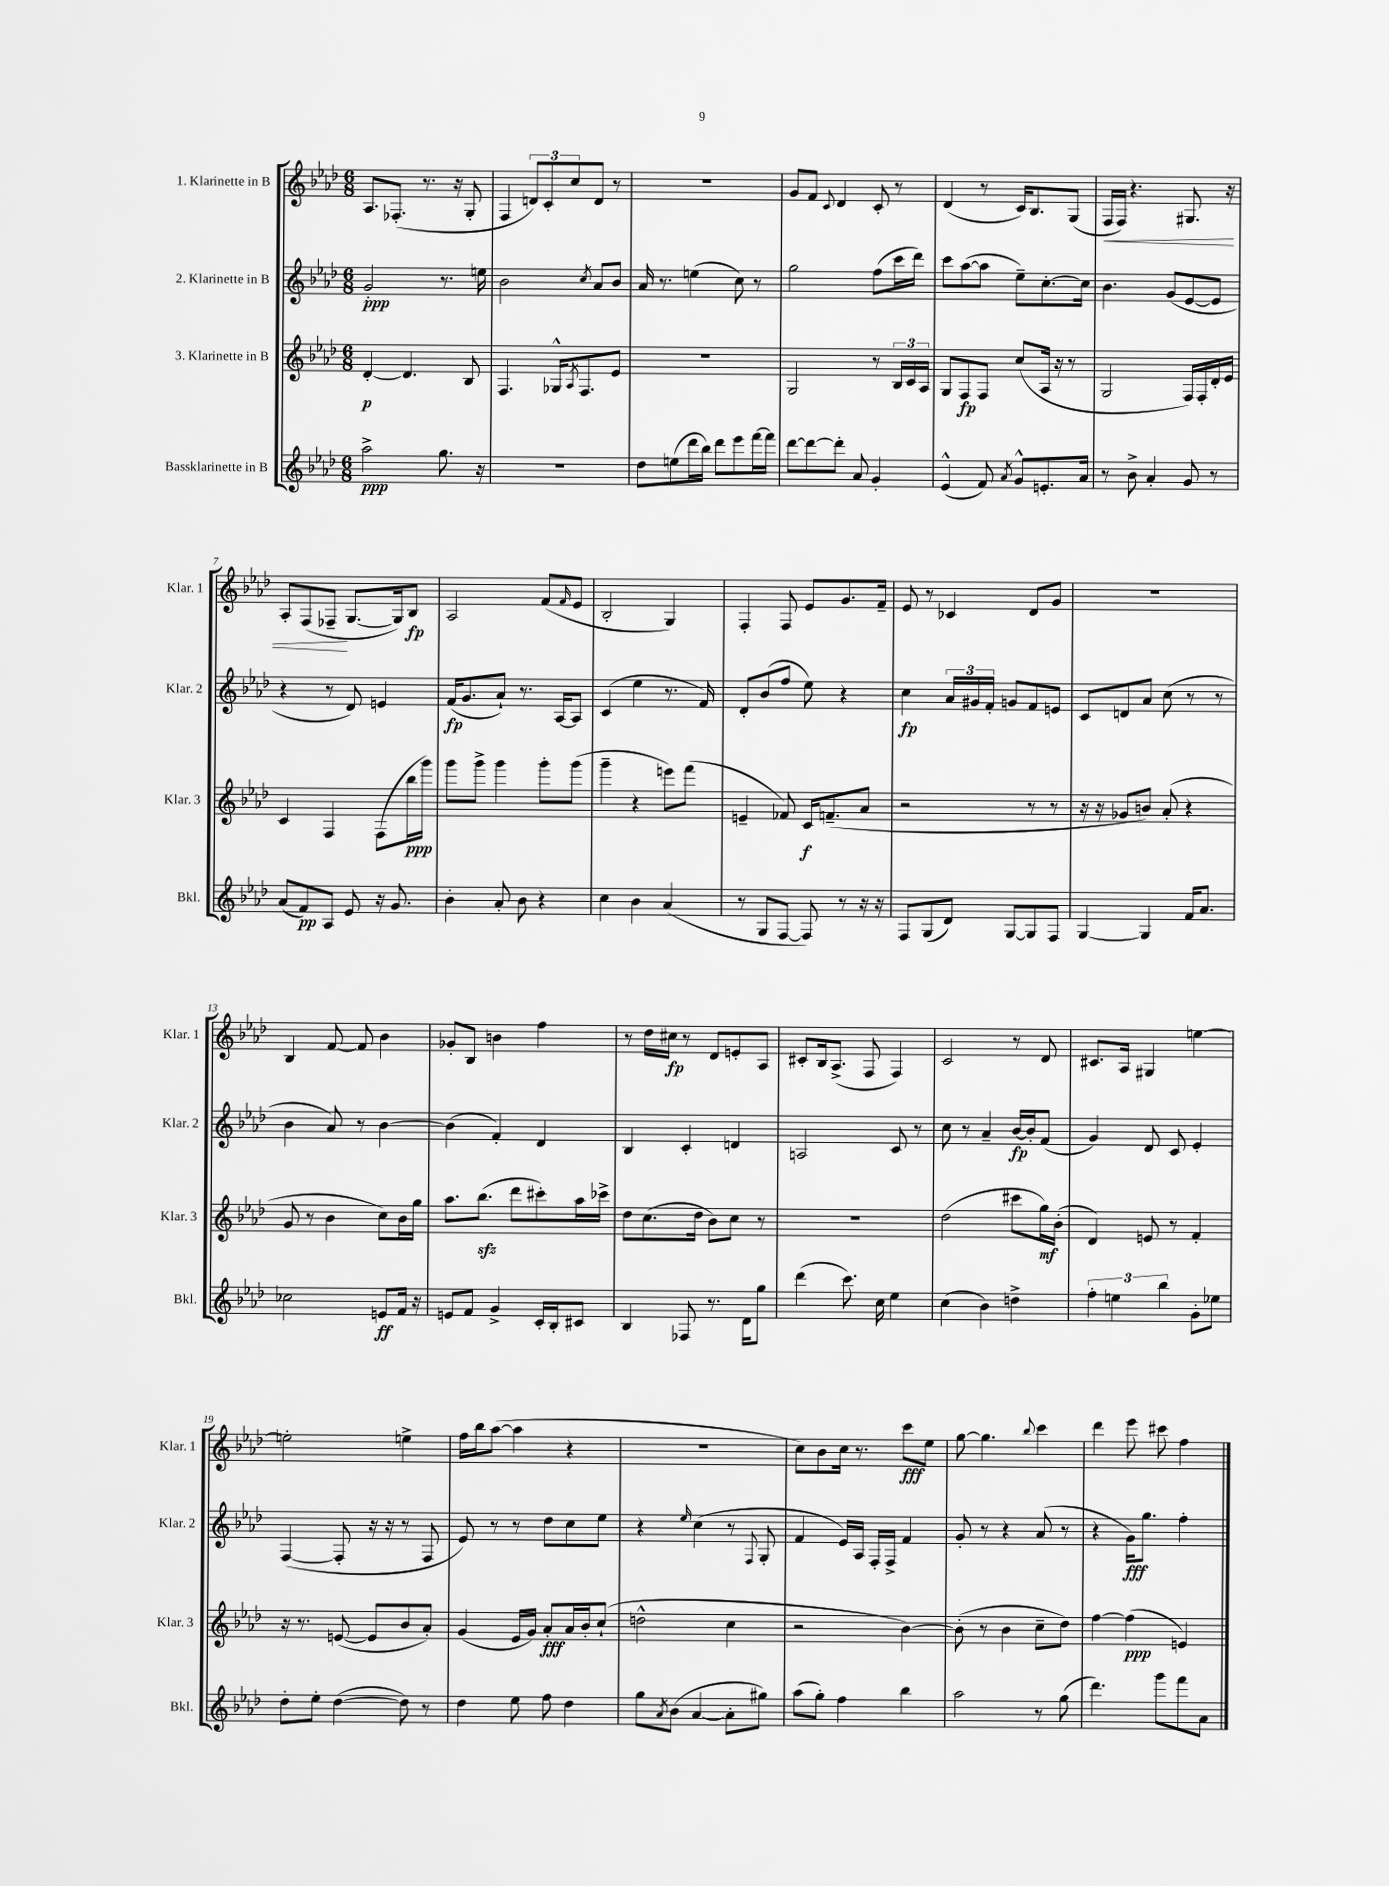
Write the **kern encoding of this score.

**kern	**kern	**kern	**kern
*staff4	*staff3	*staff2	*staff1
*clefG2	*clefG2	*clefG2	*clefG2
*k[b-e-a-d-]	*k[b-e-a-d-]	*k[b-e-a-d-]	*k[b-e-a-d-]
*M6/8	*M6/8	*M6/8	*M6/8
2aa-^	[4d-'	2g'	8.A-
.	.	.	(8.F-'
.	4.d-]	.	.
.	.	.	8.r
8.gg	.	8.r	.
.	.	.	16r
.	8B-	.	8G'
16r	.	16ee	.
=	=	=	=
2.r	4.F	2b-	4F
.	.	.	12d)
.	.	.	12c'
.	16G-^^	.	.
.	.	.	12cc
.	8qA-	.	.
.	8.F	.	.
.	.	8qcc	.
.	.	8a-	8d
.	8e-	8b-	8r
=	=	=	=
8dd-	2.r	16a-	2.r
.	.	8.r	.
(8ee	.	.	.
16ddd-	.	(4ee	.
16bb-)	.	.	.
8ddd-	.	.	.
8eee-	.	8cc)	.
[16fff	.	8r	.
16fff]	.	.	.
=	=	=	=
[8ddd-	2G	2gg	8g
8ddd-_	.	.	8f
.	.	.	8qqc
8ddd-']	.	.	4d-
8a-	.	.	.
4g'	8r	(8ff	8c'
.	24B-	16ccc	8r
.	24c	.	.
.	.	16ddd-)	.
.	24A-	.	.
=	=	=	=
(4e-^^	8G	8ccc	(4d-
.	8F	([8aa-	.
8f)	8F	8aa-]	8r
8qa-	.	.	.
8g^^	(8cc	8ee-~)	16c)
.	.	.	8.B-
8.e'	16A-	[8.cc'	.
.	16r	.	.
.	8r	.	(8G
16a-	.	16cc]	.
=	=	=	=
8r	2G	4.b-	16F
.	.	.	16F)
8b-^	.	.	4.r
4a-'	.	.	.
.	.	(8g	.
8g	16F)	[8e-	8.G#
.	16F'	.	.
8r	16d-'	8e-]	.
.	16e-	.	16r
=	=	=	=
(8a-	4c	4r	8A-'
8f)	.	.	(8F
8A-	4F	8r	8F-~
8e-	.	8d-)	[8.G
16r	(8F	4e	.
8.g	.	.	16G])
.	16bb-	.	8B-
.	16ggg)	.	.
=	=	=	=
4b-'	8ggg	(16f	2A-
.	.	8.g	.
.	8ggg^	.	.
8a-'	4ggg	8a-`)	.
8b-	.	8.r	.
4r	8ggg'	.	(8f
.	.	[16A-	.
.	.	.	16qqf
.	(8ggg	8A-]	8e-
=	=	=	=
4cc	4ggg~	(4c	2B-'
4b-	4r	4ee-	.
(4a-	8eee)	8.r	4G)
.	(8fff	.	.
.	.	16f)	.
=	=	=	=
8r	4e~	8d-'	4F'
8G	.	(8b-	.
[8F	8f-)	8ff	8F
8F])	16c	8ee-)	8e-
.	(8.f~	.	.
8r	.	4r	8.g
16r	8a-	.	.
16r	.	.	16f~
=	=	=	=
8F	2r	4cc	8e-
(8G	.	.	8r
8d-)	.	24a-	4c-
.	.	24g#	.
.	.	24f'	.
[8G	.	8g	.
8G]	8r	8f	8d-
8F	8r	8e	8g
=	=	=	=
[4G	16r	8c	2.r
.	16r	.	.
.	8g-	8d	.
4G]	8b)	8a-	.
.	(8a-'	(8cc	.
16f	4r	8r	.
8.a-	.	.	.
.	.	8r	.
=	=	=	=
2cc-	8g	4b-	4B-
.	8r	.	.
.	4b-	8a-)	[8f
.	.	8r	8f]
8e	8cc)	[4b-	4b-
16f	16b-	.	.
16r	16gg	.	.
=	=	=	=
8e	8.aa-	(4b-]	8g-'
8f	.	.	8B-
.	(8.bb-	.	.
4g^	.	4f')	4b
.	8ddd-	.	.
16c'	8ccc#')	4d-	4ff
16B-'	.	.	.
8c#	16aa-	.	.
.	16ccc-^	.	.
=	=	=	=
4B-	8dd-	4B-	8r
.	(8.cc	.	16dd-
.	.	.	16cc#
8F-	.	4c'	8r
.	16dd-	.	.
8.r	8b-)	.	8d-
.	8cc	4d	8e'
16d-	.	.	.
8gg	8r	.	8A-
=	=	=	=
(4ddd-	2.r	2A	8c#'
.	.	.	16B-
.	.	.	(8.A-^
8.ccc)	.	.	.
.	.	.	8F
16cc	.	.	.
4ee-	.	8c	4F)
.	.	8r	.
=	=	=	=
(4cc	(2dd-	8cc	2c
.	.	8r	.
4b-)	.	4a-~	.
4dd^	8ccc#	[16b-	8r
.	.	16b-']	.
.	16gg)	(8f	8d-
.	(16b-'	.	.
=	=	=	=
6ff'	4d-)	4g)	8.c#
6ee	.	.	.
.	.	.	16A-
.	8e	8d-	4G#
6bb-	.	.	.
.	8r	8c	.
8g'	4f'	4e-'	[4ee
8ee-	.	.	.
=	=	=	=
8dd-'	16r	([4F	2ee']
.	8.r	.	.
8ee-'	.	.	.
([4dd-	([8e	8F']	.
.	8e]	16r	.
.	.	16r	.
8dd-])	8b-	8r	4ee^
8r	8a-')	8F	.
=	=	=	=
4dd-	(4g	8e-)	16ff
.	.	.	16bb-
.	.	8r	([8aa-
8ee-	16e-	8r	4aa-]
.	16g)	.	.
8ff	8a-'	8dd-	.
4dd-	16a-	8cc	4r
.	16b-'	.	.
.	(8cc`	8ee-	.
=	=	=	=
8gg	2dd^^	4r	2.r
8qa-	.	.	.
(8b-	.	.	.
.	.	16qqee-	.
[4a-	.	(4cc	.
8a-']	4cc	8r	.
.	.	8qqF	.
8gg#)	.	8G'	.
=	=	=	=
(8aa-	2r	4f	8cc)
8gg')	.	.	8b-
4ff	.	16e-)	16cc
.	.	16A-	8.r
.	.	16F'	.
.	.	16F^	.
4bb-	[4b-)	4f	8ccc
.	.	.	8ee-
=	=	=	=
2aa-	(8b-']	8g'	[8gg
.	8r	8r	4.gg]
.	4b-	4r	.
.	.	.	8qqbb-
8r	8cc~	(8a-	4ccc
(8gg	8dd-)	8r	.
=	=	=	=
4.ddd-)	[4ff	4r	4ddd-
.	(4ff]	16g)	8eee-
.	.	8.gg	.
8ggg	.	.	8ccc#
8fff	4e)	4ff'	4ff
8a-	.	.	.
==	==	==	==
*-	*-	*-	*-
